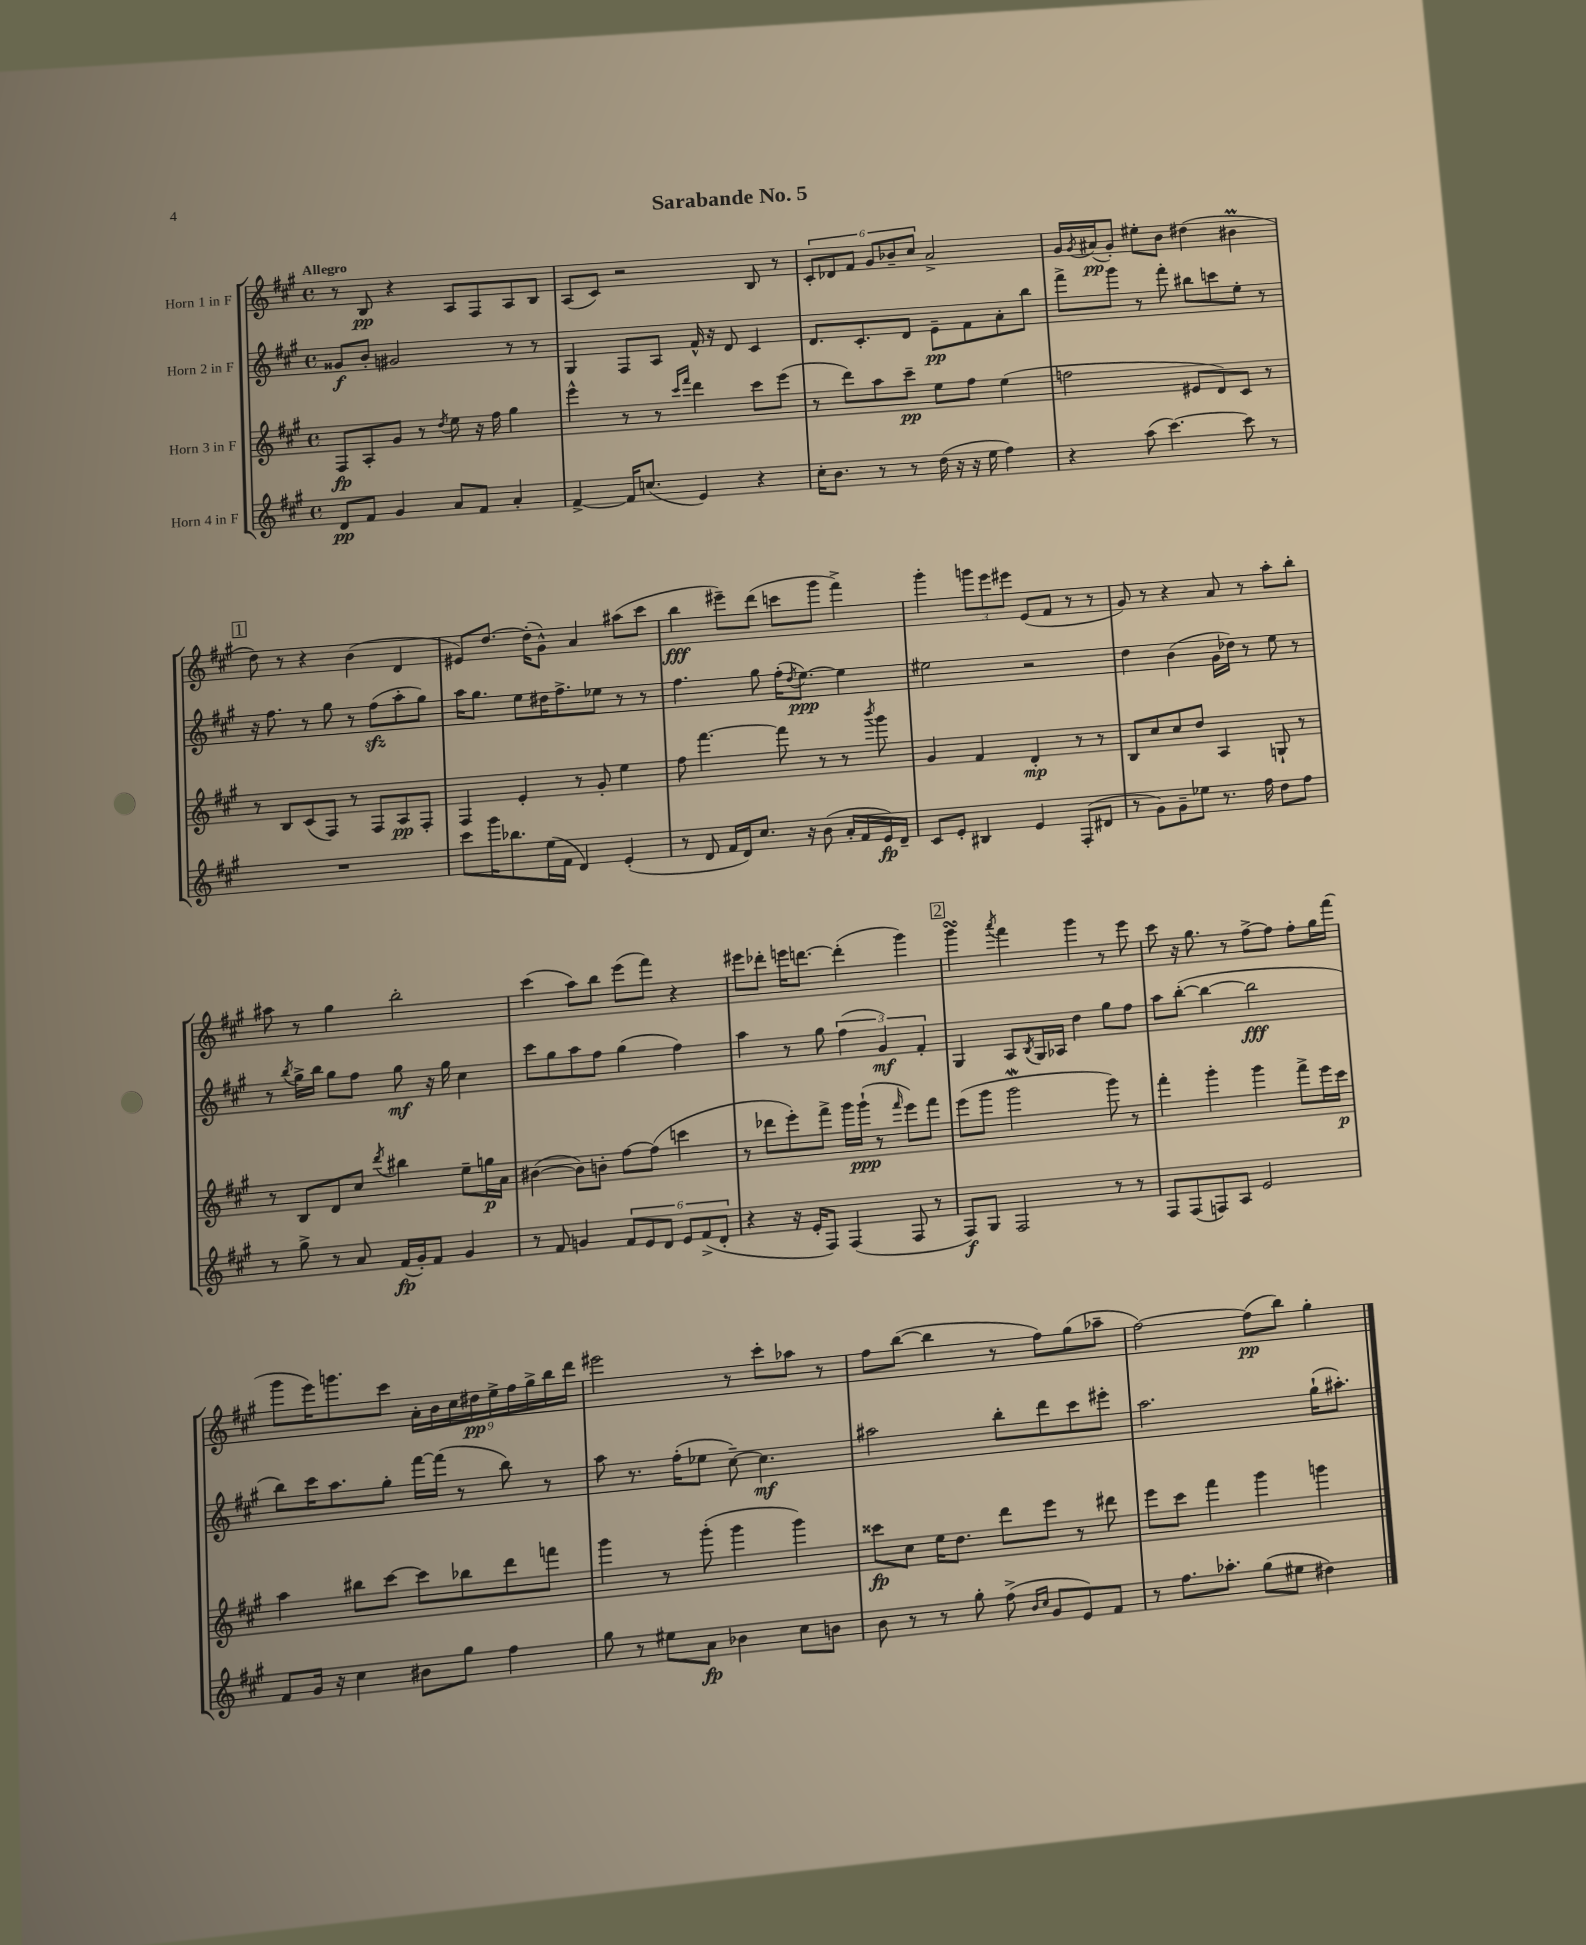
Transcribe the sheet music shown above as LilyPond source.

\header { title = "Sarabande No. 5" }
<<
\new StaffGroup <<
\new Staff = "s0" \with { instrumentName = "Horn 1 in F" } {
    \clef treble \key a \major \defaultTimeSignature \time 4/4 \tempo "Allegro"
    r8 b8\pp r4 a8 fis8 a8 b8 |
    a8( cis'8) r2 b8 r8 |
    \tuplet 6/4 { cis'8-. des'8 fis'8 gis'8 bes'8-- cis''8 } a'2-> |
    gis'16 \acciaccatura { gis'8 } ais'16\pp( gis'8-.) eis''8-. b'8 dis''4( bis'4\prall |
    \mark \markup { \box "1" } d''8) r8 r4 b'4( d'4 |
    eis'8) d''8.~ d''16-.( gis'8-^) a'4 ais''8( cis'''8 |
    b''4\fff eis'''8--) d'''8( c'''8 gis'''8 fis'''4->) |
    gis'''4-. \tuplet 3/2 { g'''8 e'''8 eis'''8 } e'8( fis'8 r8 r8 |
    gis'8) r8 r4 a'8 r8 a''8-. b''8-. |
    ais''8 r8 gis''4 b''2-. |
    cis'''4( a''8) b''8 e'''8( fis'''8) r4 |
    eis'''8 des'''8-. e'''16 d'''8.~ d'''4-.( gis'''4) |
    \mark \markup { \box "2" } gis'''4\turn \acciaccatura { a'''8 } fis'''4 gis'''4 r8 e'''8 |
    cis'''8 r16 gis''8. r8 fis''8~-> fis''8 fis''8-. gis''16 fis'''16( |
    gis'''8 e'''16) g'''8. cis'''8 \tuplet 9/8 { a'16-. b'16 cis''16 dis''16\pp e''16-> fis''16 gis''16-> b''16 d'''16 } |
    eis'''2 r8 cis'''8-. aes''8 r8 |
    fis''8 b''8~( b''4 r8 fis''8) gis''8( aes''8-- |
    fis''2~) fis''8\pp( b''8) gis''4-. \bar "|." |
}
\new Staff = "s1" \with { instrumentName = "Horn 2 in F" } {
    \clef treble \key a \major \defaultTimeSignature \time 4/4
    gisis'8\f b'8-. gis'2 r8 r8 |
    gis4 fis8 a8 fis'16-^ r16 d'8 cis'4 |
    d'8. cis'8.-. d'8 e'8--\pp fis'8 a'8-. b''8 |
    fis'''8-> gis'''8 r8 fis'''8-. bis''8 c'''8 e''8-. r8 |
    \mark \markup { \box "1" } r16 fis''8. r8 gis''8 r8 fis''8\sfz( a''8-. gis''8) |
    a''16 gis''8. e''8 dis''16 fis''8.-> ees''8 r8 r8 |
    fis''4. gis''8 fis''16-.( \acciaccatura { d''8 } e''8.~\ppp) e''4 |
    eis''2 r2 |
    d''4 b'4( gis'16 des''16) r8 e''8 r8 |
    r8 \acciaccatura { b''8 } gis''16-> b''16 gis''8 fis''8 gis''8\mf r16 gis''16 cis''4 |
    cis'''8 gis''8 a''8 fis''8 gis''4( fis''4) |
    a''4 r8 gis''8 \tuplet 3/2 { fis''4( gis'4\mf) fis'4-. } |
    \mark \markup { \box "2" } gis4 a8 \acciaccatura { b8 } gis16 aes16 d''4 gis''8 fis''8 |
    a''8 b''8~-.( b''4~ b''2\fff |
    b''8) cis'''16 a''8. gis''8-. fis'''16~ fis'''16( r8 b''8) r8 |
    a''8 r8. fis''16-.( ees''8 cis''8~--) cis''4.\mf |
    ais''2 b''8-. d'''8 cis'''8 eis'''8-. |
    a''2. gis''16-!( ais''8.-.) \bar "|." |
}
\new Staff = "s2" \with { instrumentName = "Horn 3 in F" } {
    \clef treble \key a \major \defaultTimeSignature \time 4/4
    fis8\fp a8-. gis'8 r8 \acciaccatura { d''8 } e''8 r16 fis''16 gis''4 |
    e'''4-^ r8 r8 \grace { cis'''16 fis'''16 } d'''4 cis'''8 e'''8( |
    r8 d'''8) a''8 cis'''8--\pp e''8 fis''8 e''4( |
    f''2 eis'8 d'8) cis'8 r8 |
    \mark \markup { \box "1" } r8 b8 cis'8( fis8) r8 fis8 a8\pp fis8-. |
    fis4 e'4-. r8 gis'8-. e''4 |
    fis''8 fis'''4.~ fis'''8 r8 r8 \acciaccatura { b'''8 } gis'''8 |
    gis'4 fis'4 d'4-.\mp r8 r8 |
    b8 cis''8 cis''8 d''8 a4 g8-! r8 |
    r8 b8 d'8 cis''8 \acciaccatura { d'''8 } bis''4 e''8-- g''16\p a'16 |
    bis'4~( bis'8) b'8-. fis''8~ fis''8( c'''4 |
    r8 des'''8 e'''8-.) fis'''8-> gis'''16 gis'''16-!\ppp( r8 \grace { fis'''16 } e'''8) fis'''8 |
    \mark \markup { \box "2" } e'''8( gis'''8 gis'''2\mordent gis'''8) r8 |
    fis'''4-. gis'''4-. gis'''4 fis'''8-> e'''16 cis'''16\p |
    a''4 bis''8 cis'''8~ cis'''8 bes''8 d'''8 f'''8 |
    gis'''4 r8 gis'''8-.( gis'''4 gis'''4) |
    cisis'''8\fp cis''8 e''16 d''8. d'''8 e'''8 r8 dis'''8 |
    e'''8 cis'''8 fis'''4 gis'''4 g'''4 \bar "|." |
}
\new Staff = "s3" \with { instrumentName = "Horn 4 in F" } {
    \clef treble \key a \major \defaultTimeSignature \time 4/4
    d'8\pp fis'8 gis'4 a'8 fis'8 a'4-. |
    fis'4~-> fis'16 c''8.( e'4) r4 |
    cis''16-. b'8. r8 r8 d''16( r16 r16 e''16 fis''4) |
    r4 a''8( cis'''4.~) cis'''8 r8 |
    \mark \markup { \box "1" } R1 |
    cis'''8 gis'''16 bes''8. e''16( fis'16 d'4) e'4-.( |
    r8 d'8 fis'16 d'16) cis''8. r16 b'8( a'16-. fis'16 e'16\fp) d'16-- |
    cis'8 e'8-. bis4 e'4 fis8-.( dis'8 |
    r8 gis'8) gis'8-- ees''8 r8. fis''16 d''8 fis''8 |
    r8 gis''8-> r8 a'8 fis'16\fp( gis'16-.) fis'8 gis'4 |
    r8 fis'8 g'4 \tuplet 6/4 { fis'8 e'8 d'8 e'8 fis'8->( d'8-. } |
    r4 r16 e'16-. fis8) fis4( fis8 r8 |
    \mark \markup { \box "2" } fis8\f) gis8 fis2 r8 r8 |
    fis8 fis8( f8) a8 e'2 |
    fis'8 gis'16 r16 cis''4 bis'8 gis''8 fis''4 |
    gis''8 r8 eis''8 a'8\fp bes'4 cis''8 b'8 |
    b'8 r8 r8 gis''8-. fis''8->( \grace { b'16 cis''16 } gis'8 e'8) fis'8 |
    r8 fis''8. aes''8.-. gis''8( eis''8 dis''4) \bar "|." |
}
>>
>>
\layout { \context { \Score \remove "Bar_number_engraver" } }
